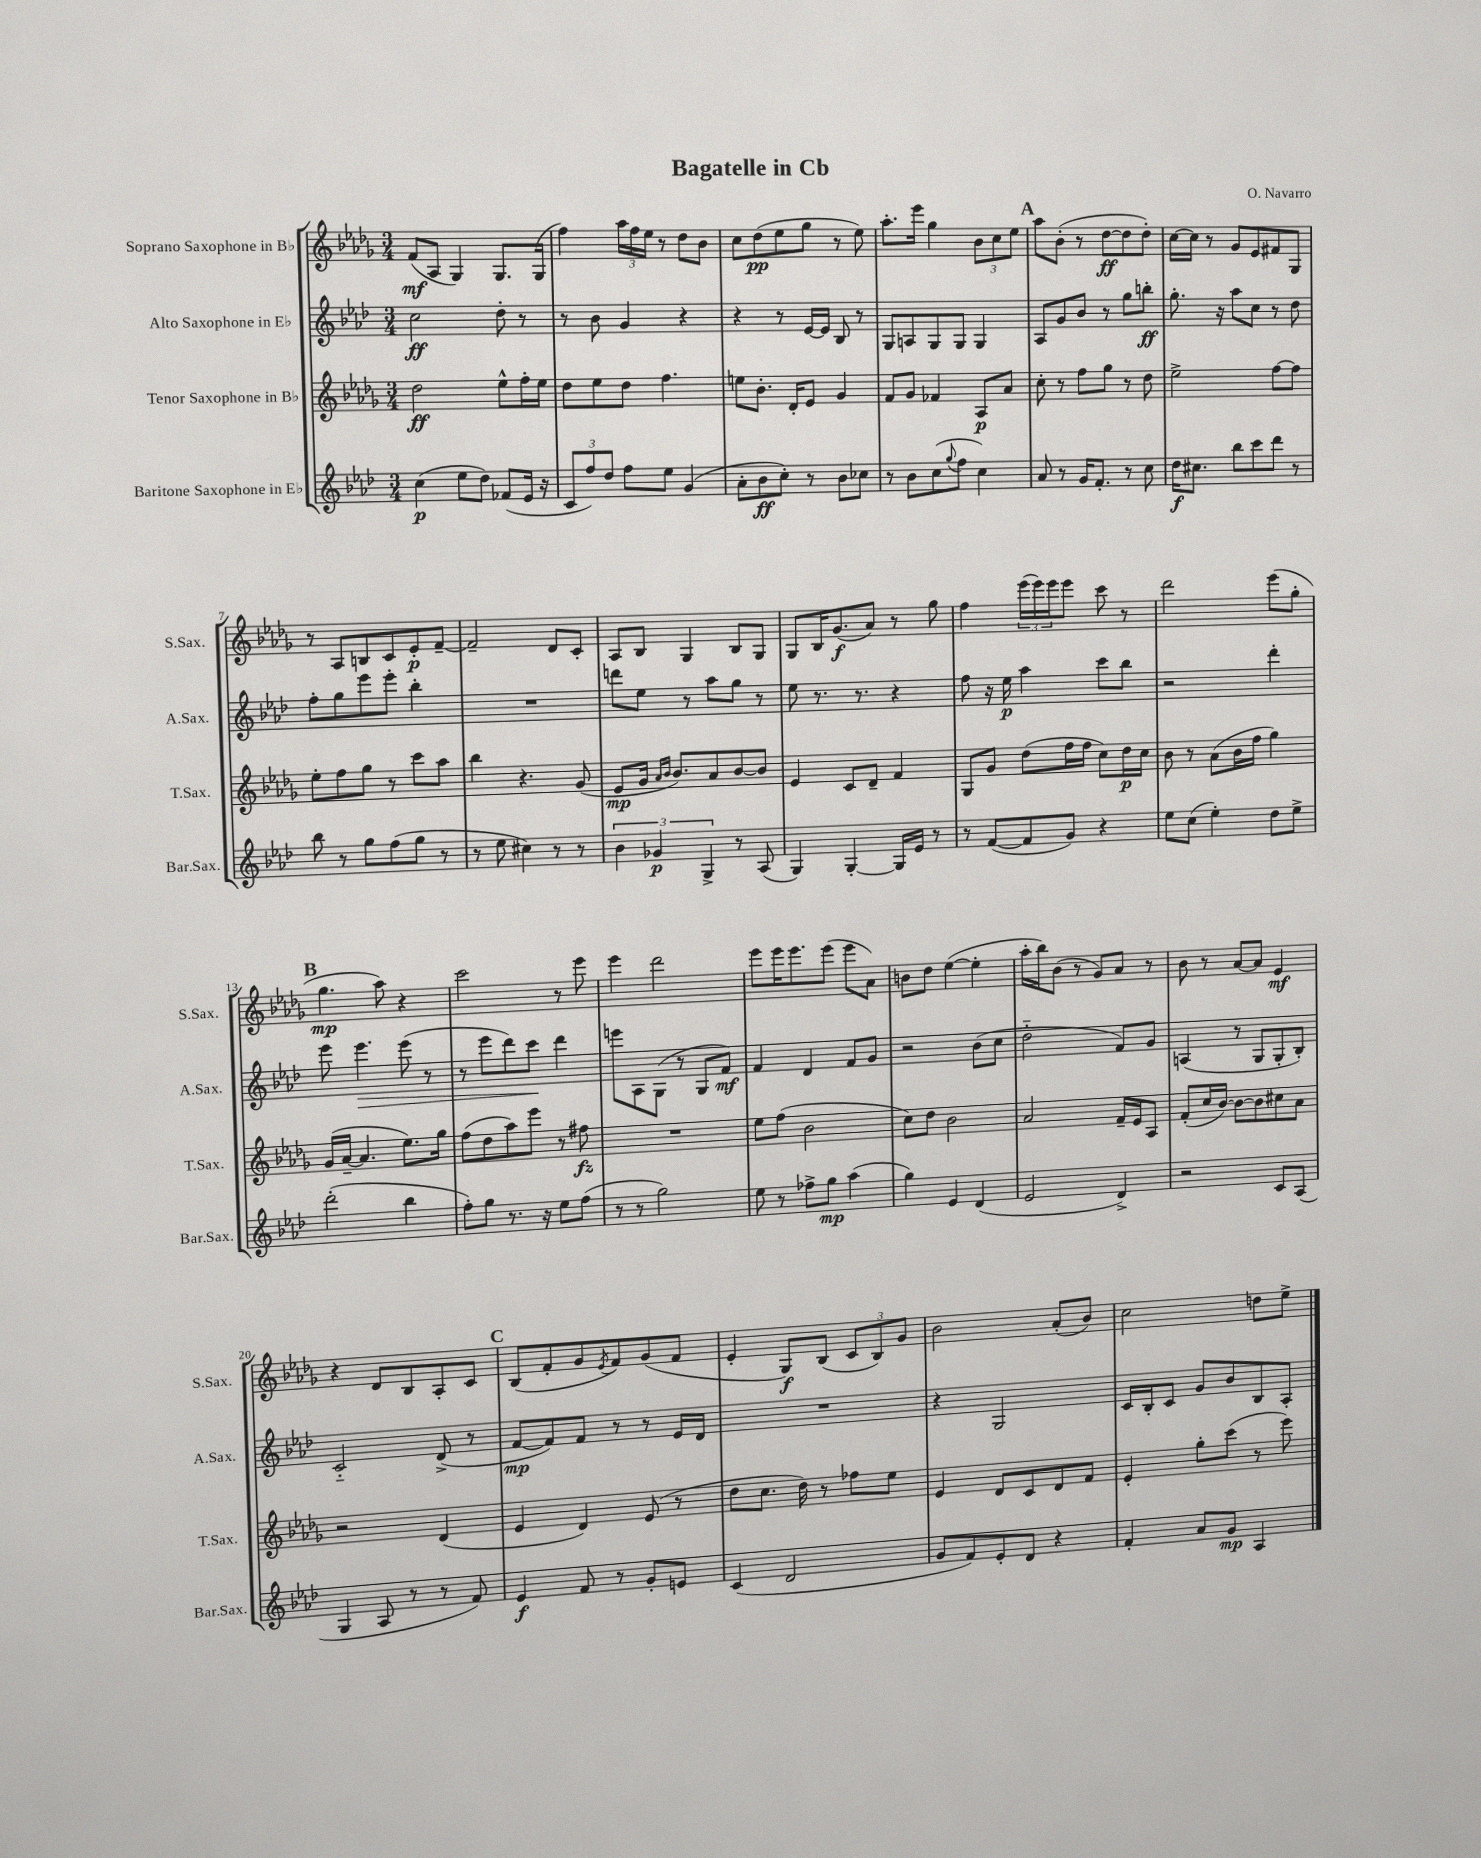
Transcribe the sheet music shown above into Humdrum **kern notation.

**kern	**kern	**kern	**kern
*staff4	*staff3	*staff2	*staff1
*clefG2	*clefG2	*clefG2	*clefG2
*k[b-e-a-d-]	*k[b-e-a-d-g-]	*k[b-e-a-d-]	*k[b-e-a-d-g-]
*M3/4	*M3/4	*M3/4	*M3/4
(4cc	2dd-	2cc	(8f
.	.	.	8A-
8ee-	.	.	4G-)
8dd-)	.	.	.
(8f-	8ee-^^	8dd-'	8.G-
16e-	16ff'	8r	.
16r	16ee-	.	(16G-
=	=	=	=
12c	8dd-	8r	4ff)
12ff)	.	.	.
.	8ee-	8b-	.
12dd-	.	.	.
8ff	8dd-	4g	24aa-
.	.	.	24ff
.	.	.	24ee-
8ee-	4.ff	.	8r
(4g	.	4r	8dd-
.	.	.	8b-
=	=	=	=
8a-'	8ee	4r	8cc
8b-	8.b-'	.	(8dd-
8cc')	.	8r	8ee-
.	16d-'	.	.
8r	8e-	[16e-	8gg-
.	.	16e-]	.
8b-	4g-	8B-	8r
8cc-	.	8r	8ee-)
=	=	=	=
8r	8f	8G	8.aa-'
8b-	8g-	8A	.
.	.	.	16eee-
(8cc	4f-	8G	4gg-
8qqgg	.	.	.
8ff	.	8G	.
4cc)	8A-	4G	12b-
.	.	.	12cc
.	8a-	.	.
.	.	.	12ee-
=	=	=	=
8a-	8cc'	8A-	8aa-
8r	8r	8g	(8b-'
16g	8ff	8b-	8r
8.f'	.	.	.
.	8gg-	8r	[8dd-
8r	8r	8gg	8dd-]
8cc	8dd-	8bb'	8dd-')
=	=	=	=
16dd-	2ee-^	8.gg'	[16cc
8.cc#	.	.	16cc]
.	.	.	8r
.	.	16r	.
8bb-	.	8aa-	8g-
8ccc	.	8cc	8e-
8ddd-	[8ff	8r	8f#
8r	8ff]	8dd-	8G-
=	=	=	=
8bb-	8ee-'	8ff'	8r
8r	8ff	8gg	8A-
8gg	8gg-	8eee-	8B
(8ff	8r	8eee-'	8c
8gg	8ccc	4bb-'	8e-'
8r	8aa-	.	[8f~
=	=	=	=
8r	4bb-	2.r	2f~]
8ee-	.	.	.
4cc#)	4.r	.	.
8r	.	.	8d-
8r	(8g-	.	8c'
=	=	=	=
6b-	8e-	8ddd	8A-
.	16g-	8ee-	8B-
6g-	.	.	.
.	16qqa-	.	.
.	16qqb-	.	.
.	8.b-)	.	.
.	.	8r	4G-
6G^	.	.	.
.	8a-	8aa-	.
8r	[8b-	8gg	8B-
(8A-	8b-]	8r	8G-
=	=	=	=
4G)	4e-	8ee-	8G-
.	.	8.r	16B-
.	.	.	(8.g-
[4G'	8c	.	.
.	.	8.r	.
.	8d-~	.	8a-)
16G]	4f	4r	8r
16e-	.	.	.
8r	.	.	8gg-
=	=	=	=
8r	8G-	8ff	4ff
([8f	8g-	16r	.
.	.	16ee-	.
8f]	(8dd-	4aa-	(24eee-
.	.	.	24eee-)
.	.	.	24eee-
8g)	16ff	.	8eee-
.	16ff	.	.
4r	8cc)	8ccc	8ccc
.	16dd-	8bb-	8r
.	16cc	.	.
=	=	=	=
8ee-	8b-	2r	2ddd-
(8cc	8r	.	.
4ee-')	(8a-	.	.
.	16b-	.	.
.	16ff	.	.
8dd-	4gg-)	4ddd-'	(8eee-
8ee-^	.	.	8gg-'
=	=	=	=
(2ddd-'	(16g-	8eee-	4.gg-
.	[16a-~	.	.
.	4.a-]	4.eee-	.
.	.	.	8aa-)
4bb-	8.ee-)	(8eee-	4r
.	.	8r	.
.	16gg-	.	.
=	=	=	=
8ff')	(8ff	8r	2ccc
8gg	8dd-	8eee-	.
8.r	8aa-)	8ddd-)	.
.	8eee-	8ccc	.
16r	.	.	.
8ee-	8r	4ddd-	8r
(8ff	8ff#	.	8eee-
=	=	=	=
8r	2.r	8eee	4eee-
8r	.	8A-	.
2gg)	.	(8G	2ddd-
.	.	8r	.
.	.	8G	.
.	.	8f)	.
=	=	=	=
8ee-	8ee-	4f	8eee-
8r	(8ff	.	16eee-
.	.	.	8.eee-
8ff-^	2b-	4d-	.
8gg	.	.	(8eee-
(4aa-	.	8f	8eee-
.	.	8g	8a-)
=	=	=	=
4gg)	8cc)	2r	8b
.	8dd-	.	8dd-
4e-	2b-	.	([4ee-
(4d-	.	(8b-	4ee-']
.	.	8cc	.
=	=	=	=
2e-	2a-	2dd-'~	16aa-'
.	.	.	16bb-)
.	.	.	(8b-
.	.	.	8r
.	.	.	8g-)
4d-^)	16f~	8f)	8a-
.	16e-	.	.
.	8A-	8g	8r
=	=	=	=
2r	(8f'	(4A	8b-
.	16cc	.	8r
.	[16b-)	.	.
.	8b-_	8r	[8a-
.	8b-]	8G	8a-]
8c	8cc#	8G'	4e-
(8A-	8a-	8B-')	.
=	=	=	=
4G	2r	2c'~	4r
8A-	.	.	8d-
8r	.	.	8B-
8r	(4d-	(8d-^	8A-'
8f)	.	8r	8c
=	=	=	=
4e-	4e-	[8f	(8B-
.	.	8f])	8f'
8f	4d-)	8f	8g-
.	.	.	8qe-
8r	.	8r	8f)
8g'	(8e-	8r	(8g-
8e	8r	16e-	8f
.	.	16d-	.
=	=	=	=
(4c	8dd-	2.r	4e-'
.	8.cc	.	.
2d-	.	.	8G-)
.	16dd-)	.	.
.	8r	.	(8B-
.	8ff-	.	12c
.	.	.	12B-)
.	8ee-	.	.
.	.	.	12g-
=	=	=	=
8g	4e-	4r	2b-
8f)	.	.	.
8e-'	8d-	2G	.
8d-	8c	.	.
4r	8d-	.	(8a-'
.	8f	.	8b-)
=	=	=	=
4f'	4e-'	16c	2cc
.	.	16B-'	.
.	.	8c	.
8a-	8gg-'	8g	.
8g	(8ccc	8b-	.
4A-	8r	8B-	8dd
.	8eee-)	8A-'	8ee-^
==	==	==	==
*-	*-	*-	*-
